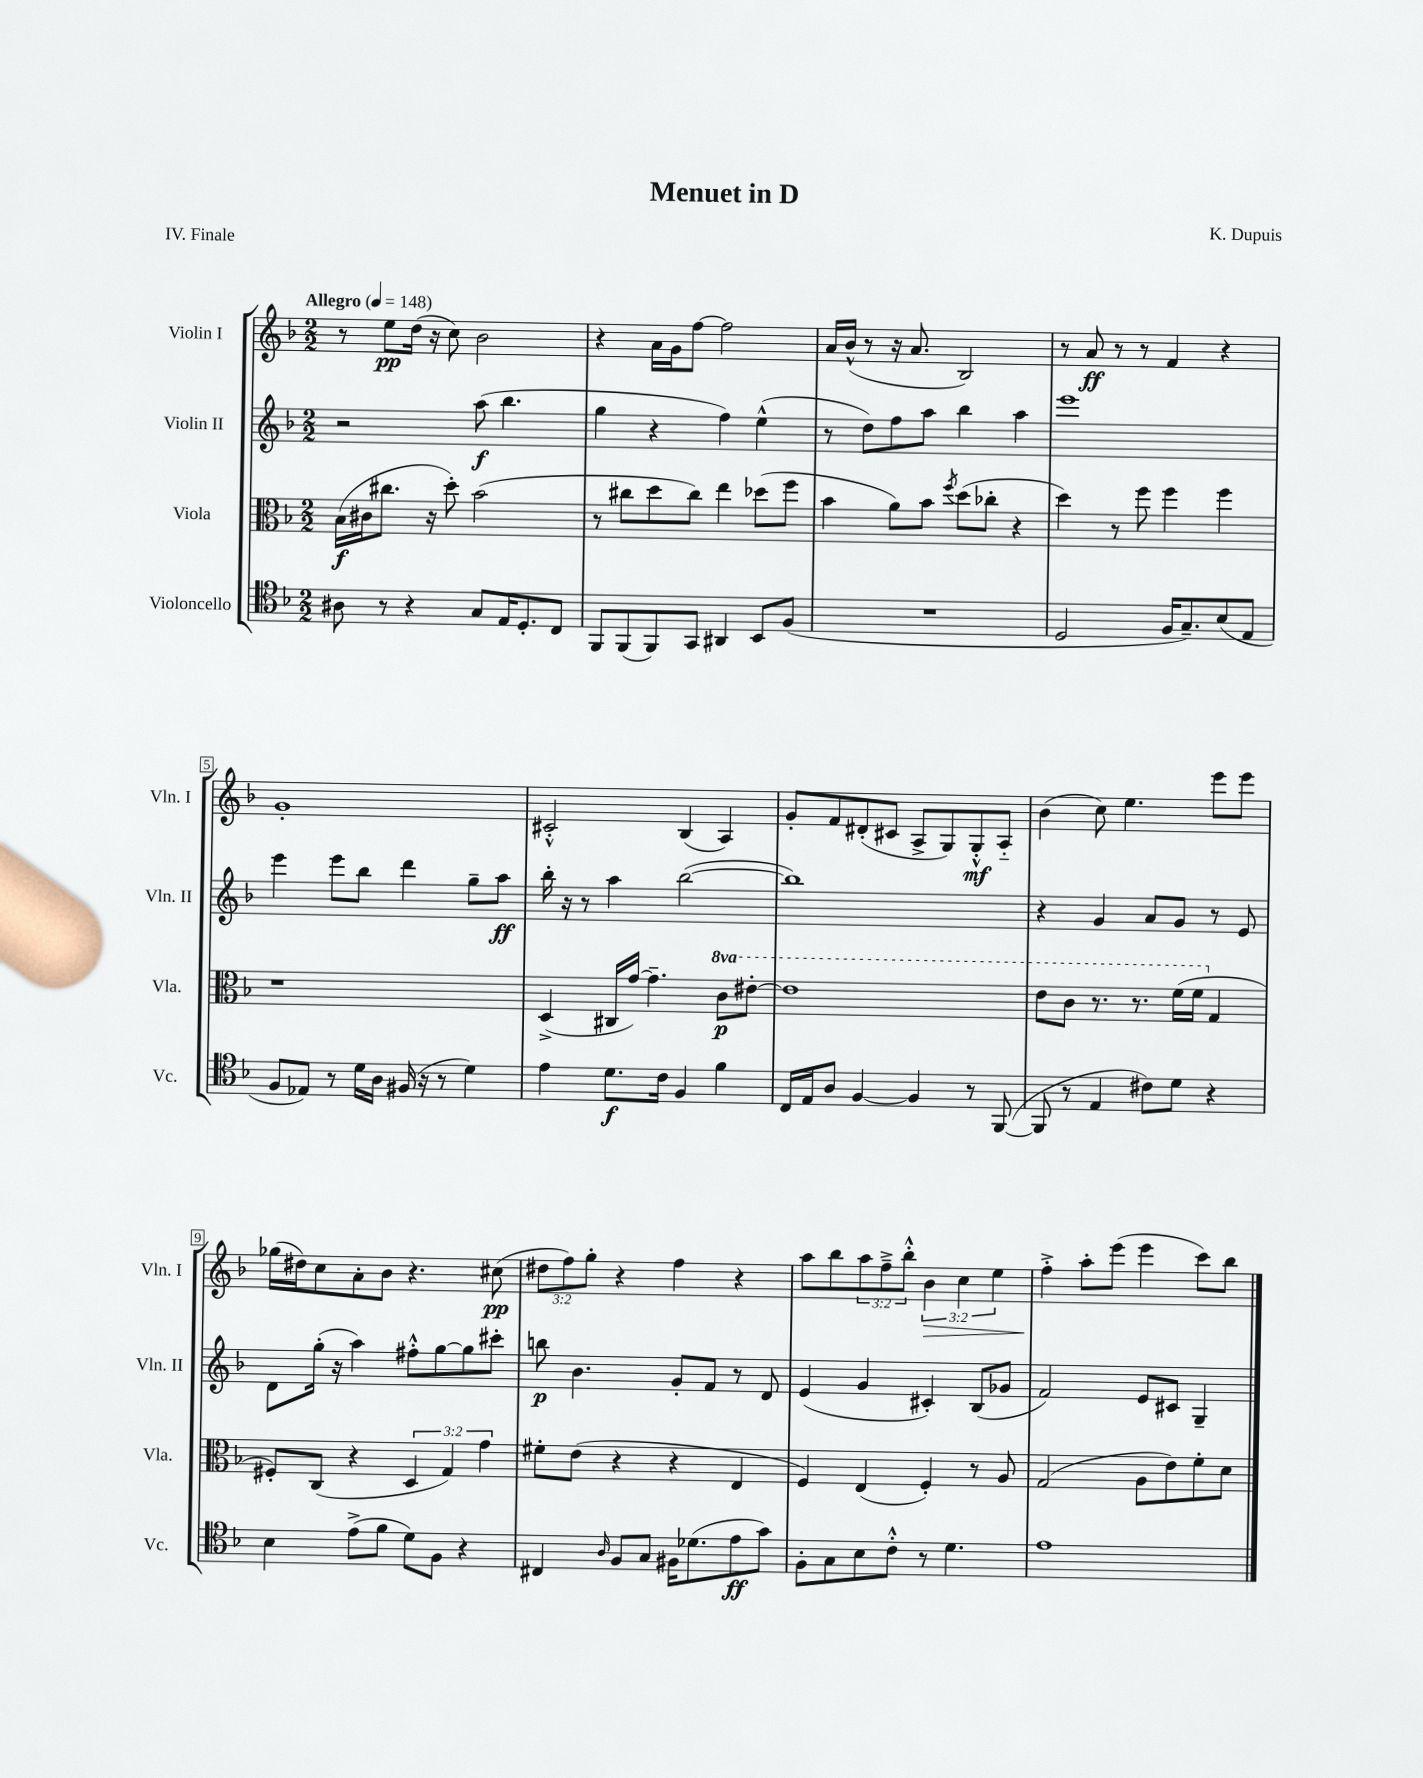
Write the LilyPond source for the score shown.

\header { title = "Menuet in D" composer = "K. Dupuis" piece = "IV. Finale" }
<<
\new StaffGroup <<
\new Staff = "s0" \with { instrumentName = "Violin I" shortInstrumentName = "Vln. I" } {
    \clef treble \key f \major \numericTimeSignature \time 2/2 \override Staff.TupletNumber.text = #tuplet-number::calc-fraction-text \tempo "Allegro" 4 = 148
    r8 e''8\pp d''16( r16 c''8) bes'2 |
    r4 a'16 g'16 f''8~ f''2 |
    a'16 bes'16-^( r8 r16 a'8. bes2) |
    r8 a'8\ff r8 r8 f'4 r4 |
    g'1-. |
    cis'2-.-^ bes4( a4) |
    g'8-. f'8 dis'8-.( cis'8 a8-> g8) g8-.-^\mf a8-_ |
    bes'4( c''8) e''4. e'''8 e'''8 |
    ges''16( dis''16) c''8 a'8-. bes'8 r4. cis''8\pp( |
    \tuplet 3/2 { dis''8 f''8) g''8-. } r4 f''4 r4 |
    a''8 bes''8 \tuplet 3/2 { a''8 f''8---> bes''8-.-^ } \tuplet 3/2 { bes'4\> c''4 e''4 } |
    f''4-.->\! a''8-. e'''8( e'''4 c'''8) bes''8 \bar "|." |
}
\new Staff = "s1" \with { instrumentName = "Violin II" shortInstrumentName = "Vln. II" } {
    \clef treble \key f \major \numericTimeSignature \time 2/2
    r2 a''8\f( bes''4. |
    g''4 r4 f''4) e''4-^( |
    r8 d''8) f''8 a''8 bes''4 a''4 |
    e'''1 |
    e'''4 e'''8 bes''8 d'''4 g''8-- a''8\ff |
    bes''16-. r16 r8 a''4 bes''2~( |
    bes''1) |
    r4 g'4 a'8 g'8 r8 e'8 |
    d'8 g''16-.( r16 a''4) fis''8-.-^ g''8~ g''8 cis'''8-. |
    b''8\p bes'4. g'8-. f'8 r8 d'8 |
    e'4( g'4 cis'4-.) bes8( ges'8 |
    f'2) e'8 cis'8 g4-- \bar "|." |
}
\new Staff = "s2" \with { instrumentName = "Viola" shortInstrumentName = "Vla." } {
    \clef alto \key f \major \numericTimeSignature \time 2/2 \override Staff.TupletNumber.text = #tuplet-number::calc-fraction-text \set Staff.ottavationMarkups = #ottavation-simple-ordinals
    bes16\f( cis'16 cis''8. r16 d''8-.) bes'2( |
    r8 cis''8 d''8 cis''8) e''4 des''8( f''8 |
    bes'4 a'8) bes'8 \acciaccatura { f''8 } d''8( ces''8-. r4 |
    d''4) r8 f''8 f''4 f''4 |
    r1 |
    d4->( cis16 g'16~) g'4.-- \ottava #1 c''8\p eis''8~-. |
    eis''1 |
    e''8 c''8 r8. r8. f''16( f''16 \ottava #0 g4 |
    fis8-.) c8( r4 \tuplet 3/2 { d4 g4) g'4 } |
    fis'8-. e'8( r4 r4 e4 |
    f4) e4( f4-.) r8 a8 |
    g2( a8 e'8) f'8-. d'8 \bar "|." |
}
\new Staff = "s3" \with { instrumentName = "Violoncello" shortInstrumentName = "Vc." } {
    \clef tenor \key f \major \numericTimeSignature \time 2/2
    ais8 r8 r4 g8 e16 d8.-. c8 |
    f,8 f,8( f,8) g,8 ais,4 bes,8 f8( |
    R1 |
    d2 f16 g8.--) bes8( e8 |
    f8 ees8) r8 d'16 a16 fis16( r16 r8 d'4) |
    e'4 d'8.\f c'16 f4 f'4 |
    c16 e16 a8 f4~ f4 r8 f,8~( |
    f,8 r8 e4 cis'8) d'8 r4 |
    bes4 e'8->( f'8 d'8) f8 r4 |
    cis4 \grace { a16 } f8 g8 fis16 des'8.( e'8\ff g'8) |
    f8-. g8 bes8 c'8-.-^ r8 d'4. |
    e'1 \bar "|." |
}
>>
>>
\layout { \context { \Score \override BarNumber.stencil = #(make-stencil-boxer 0.1 0.3 ly:text-interface::print) } }
